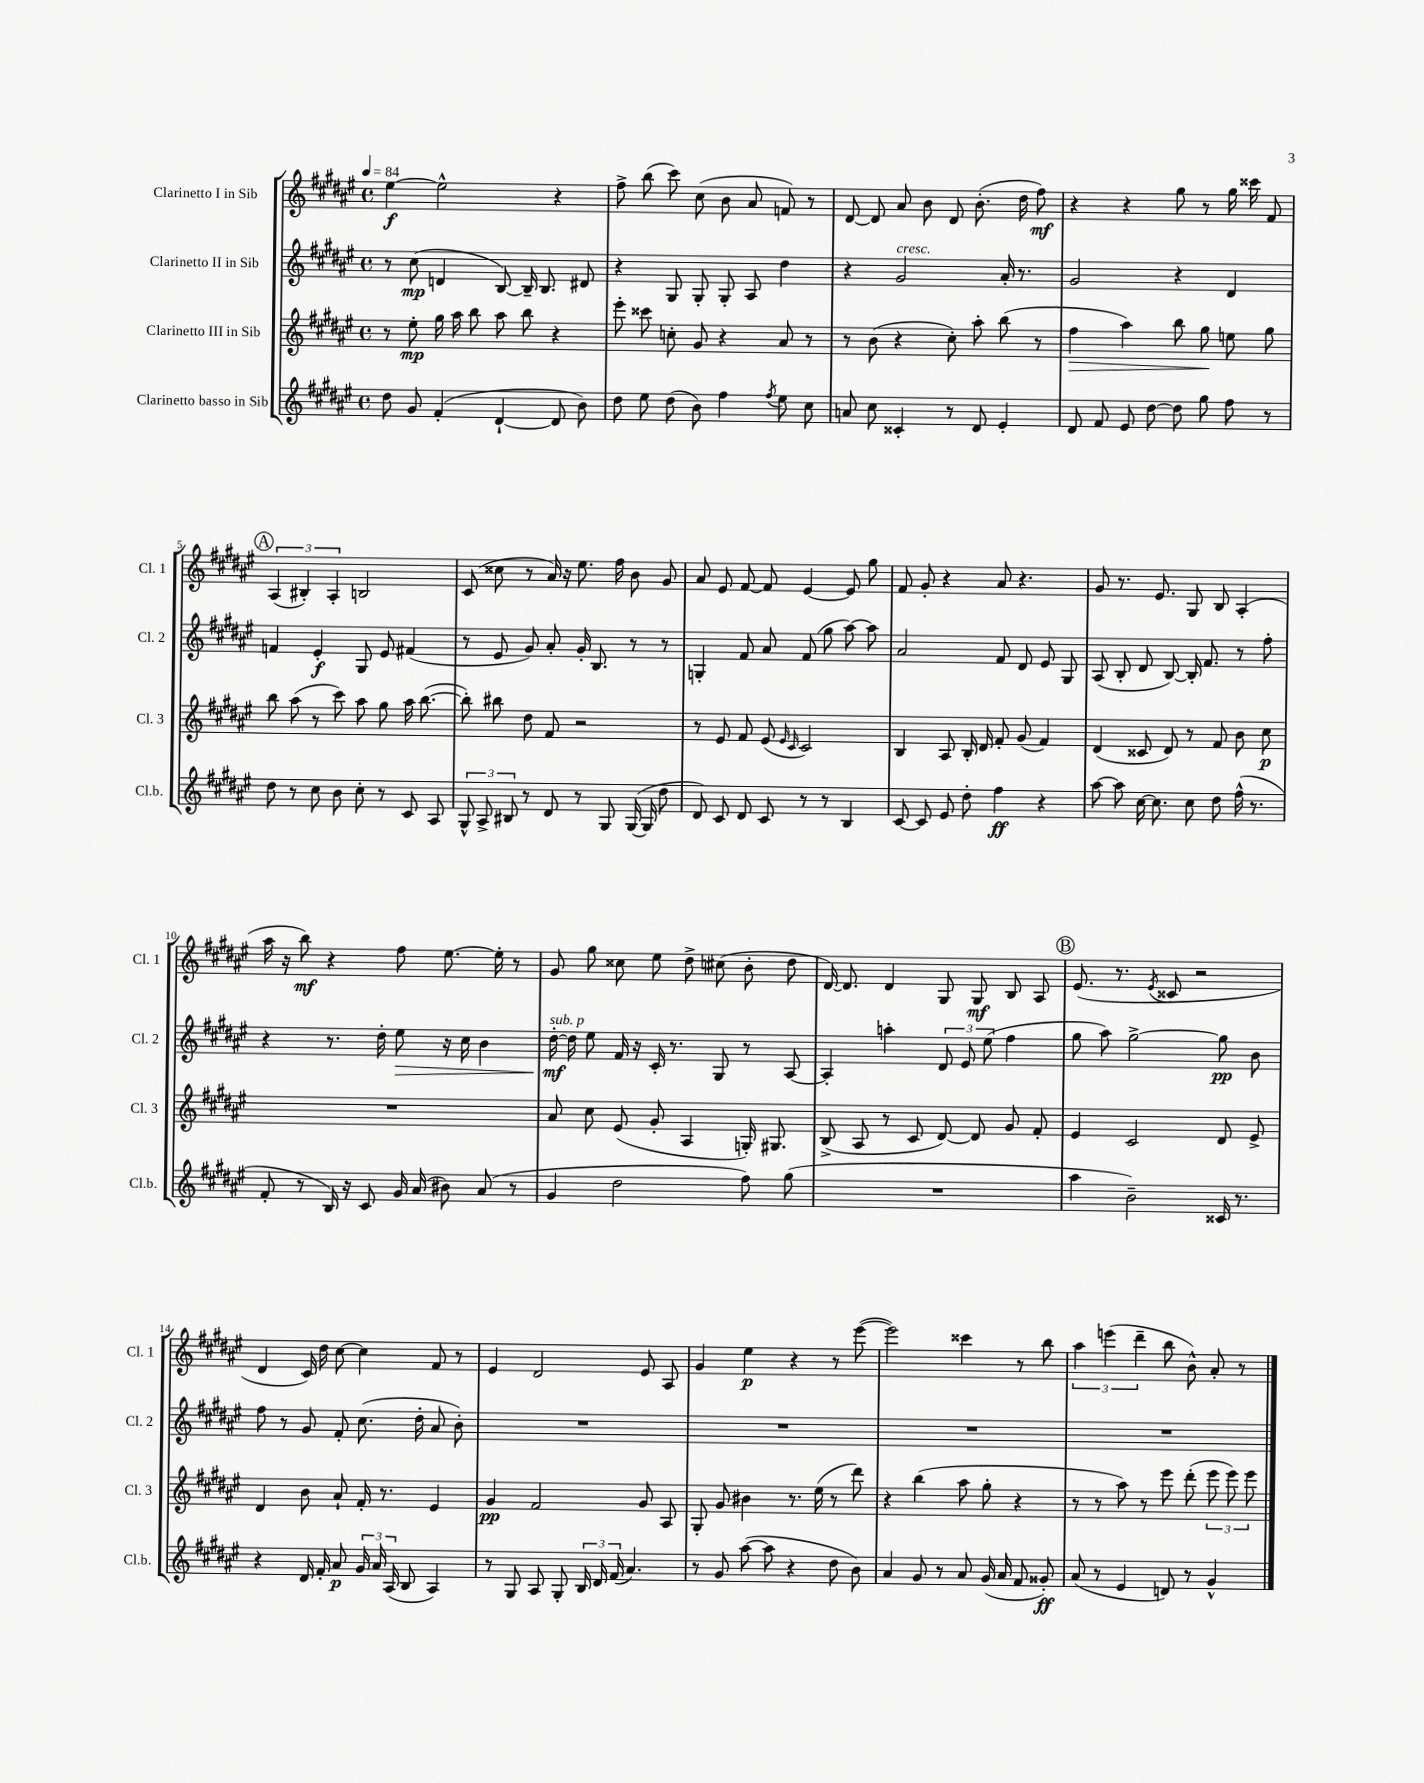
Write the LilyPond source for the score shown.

<<
\new StaffGroup <<
\new Staff = "s0" \with { instrumentName = "Clarinetto I in Sib" shortInstrumentName = "Cl. 1" } {
    \clef treble \key fis \major \defaultTimeSignature \time 4/4 \tempo 4 = 84
    \autoBeamOff eis''4~\f eis''2-^ r4 |
    fis''8-> b''8( cis'''8) cis''8( b'8 ais'8 f'8) r8 |
    dis'8~ dis'8 ais'8 b'8 dis'8 b'8.-.( dis''16 fis''8\mf) |
    r4 r4 gis''8 r8 gis''16 cisis'''16 fis'8 |
    \mark \markup { \circle "A" } \tuplet 3/2 { ais4( bis4-.) ais4-. } b2 |
    cis'8( cisis''8 r8 ais'16) r16 eis''8. fis''16 b'8 gis'8 |
    ais'8 eis'8 fis'8~ fis'8 eis'4~ eis'8 gis''8 |
    fis'8 gis'8-. r4 ais'8 r4. |
    gis'8 r8. eis'8. gis8 b8 ais4-.( |
    ais''16 r16 b''8\mf) r4 fis''8 eis''8.~ eis''16-. r8 |
    gis'8 gis''8 cisis''8 eis''8 dis''8-> cis''8( b'8-. dis''8 |
    dis'16~) dis'8. dis'4 gis8 gis8\mf b8 ais8 |
    \mark \markup { \circle "B" } eis'8.( r8. \acciaccatura { eis'8 } cisis'8 r2 |
    dis'4 cis'16) dis''16 cis''8~ cis''4 fis'8 r8 |
    eis'4 dis'2 eis'8 ais8 |
    gis'4 eis''4\p r4 r8 eis'''8~( |
    eis'''2) cisis'''4 r8 b''8 |
    \tuplet 3/2 { ais''4 e'''4( dis'''4-- } b''8 b'8-^) ais'8-. r8 \bar "|." |
}
\new Staff = "s1" \with { instrumentName = "Clarinetto II in Sib" shortInstrumentName = "Cl. 2" } {
    \clef treble \key fis \major \defaultTimeSignature \time 4/4
    \autoBeamOff r8 cis''8\mp( d'4 b8~) b16-- b8. dis'8 |
    r4 gis8 gis8-. gis8-. ais8 dis''4 |
    r4 gis'2^\markup { \italic "cresc." } ais'16-. r8. |
    gis'2 r4 dis'4 |
    \mark \markup { \circle "A" } f'4 eis'4-.\f gis8 eis'8 fis'4( |
    r8 eis'8 gis'8) ais'8-. gis'16-. b8. r8 r8 |
    g4-. fis'8 ais'8 fis'8( gis''8 ais''8~) ais''8 |
    ais'2 fis'8 dis'8 eis'8 gis8 |
    ais8( b8-. dis'8 b8~) b16-. fis'8. r8 fis''8-. |
    r4 r8. dis''16-. eis''8\> r16 cis''16 b'4 |
    dis''16~-.\mf\!^\markup { \italic "sub. p" } dis''16 eis''8 fis'16 r16 cis'16-. r8. gis8 r8 ais8~ |
    ais4-. a''4-. \tuplet 3/2 { dis'8 eis'8 eis''8( } fis''4 |
    \mark \markup { \circle "B" } gis''8 ais''8) gis''2~-> gis''8\pp b'8 |
    fis''8 r8 gis'8 fis'8-. cis''8.( dis''16-. ais'8 b'8-.) |
    R1 |
    R1 |
    R1 |
    R1 \bar "|." |
}
\new Staff = "s2" \with { instrumentName = "Clarinetto III in Sib" shortInstrumentName = "Cl. 3" } {
    \clef treble \key fis \major \defaultTimeSignature \time 4/4
    \autoBeamOff r8 eis''8-.\mp gis''16 ais''16 b''8 ais''8 b''8 r4 |
    eis'''8-. cisis'''8 c''8-. gis'8 r4 ais'8 r8 |
    r8 b'8( r4 cis''8-.) ais''8-. b''8( r8 |
    fis''4\> ais''4) b''8 gis''8\! e''8 gis''8 |
    \mark \markup { \circle "A" } b''8 ais''8( r8 cis'''8) ais''8 gis''8 ais''16 b''8.~( |
    b''8-.) bis''8 dis''8 fis'8 r2 |
    r8 eis'8 fis'8 eis'8( \grace { eis'16 cis'16 } cis'2) |
    b4 ais8 b16-. dis'16 fis'8-. gis'8( fis'4) |
    dis'4( cisis'8 dis'8) r8 fis'8 b'8 cis''8\p |
    R1 |
    ais'8 cis''8 eis'8( gis'8-. ais4 g16-.) gis8. |
    b8->( ais8 r8 cis'8 dis'8~) dis'8 gis'8 fis'8-. |
    \mark \markup { \circle "B" } eis'4 cis'2 dis'8 eis'8-> |
    dis'4 b'8 ais'8-! fis'16-. r8. eis'4 |
    gis'4\pp fis'2 gis'8 ais8 |
    gis8-. gis'8 bis'4 r8. eis''16( r8 dis'''8) |
    r4 b''4( ais''8 gis''8-. r4 |
    r8 r8 ais''8) r8 eis'''8 dis'''8-.( \tuplet 3/2 { eis'''8 eis'''8) eis'''8 } \bar "|." |
}
\new Staff = "s3" \with { instrumentName = "Clarinetto basso in Sib" shortInstrumentName = "Cl.b." } {
    \clef treble \key fis \major \defaultTimeSignature \time 4/4
    \autoBeamOff dis''8 gis'8 fis'4-.( dis'4~-! dis'8 b'8) |
    dis''8 eis''8 dis''8( b'8) fis''4 \acciaccatura { fis''8 } eis''8 cis''8 |
    a'8 cis''8 cisis'4-. r8 dis'8 eis'4-. |
    dis'8 fis'8 eis'8 dis''8~ dis''8 gis''8 fis''8 r8 |
    \mark \markup { \circle "A" } dis''8 r8 cis''8 b'8 cis''8-. r8 cis'8 ais8 |
    \tuplet 3/2 { gis8-^ ais8-> bis8 } r8 dis'8 r8 gis8 gis16~( gis16 dis''8 |
    dis'8) cis'8 dis'8 cis'8 r8 r8 b4 |
    cis'8~ cis'8 eis'8 dis''8-. fis''4\ff r4 |
    ais''8~ ais''8 cis''16~ cis''8. cis''8 dis''8 fis''16-^( r8. |
    fis'8-. r8 b16) r16 cis'8 gis'16 ais'16( bis'8) ais'8( r8 |
    gis'4 dis''2 fis''8) gis''8( |
    R1 |
    \mark \markup { \circle "B" } ais''4 b'2--) cisis'16 r8. |
    r4 dis'16 fis'16-. ais'8\p \tuplet 3/2 { gis'16 ais'16 ais16( } b8 ais4) |
    r8 gis8 ais8 gis8-. \tuplet 3/2 { b16 dis'16 fis'16( } ais'4.) |
    r8 gis'8 ais''8~( ais''8 r4 dis''8 b'8) |
    ais'4 gis'8 r8 ais'8 gis'16( ais'16 fis'8 gisis'8-.\ff) |
    ais'8( r8 eis'4 d'8) r8 gis'4-^ \bar "|." |
}
>>
>>
